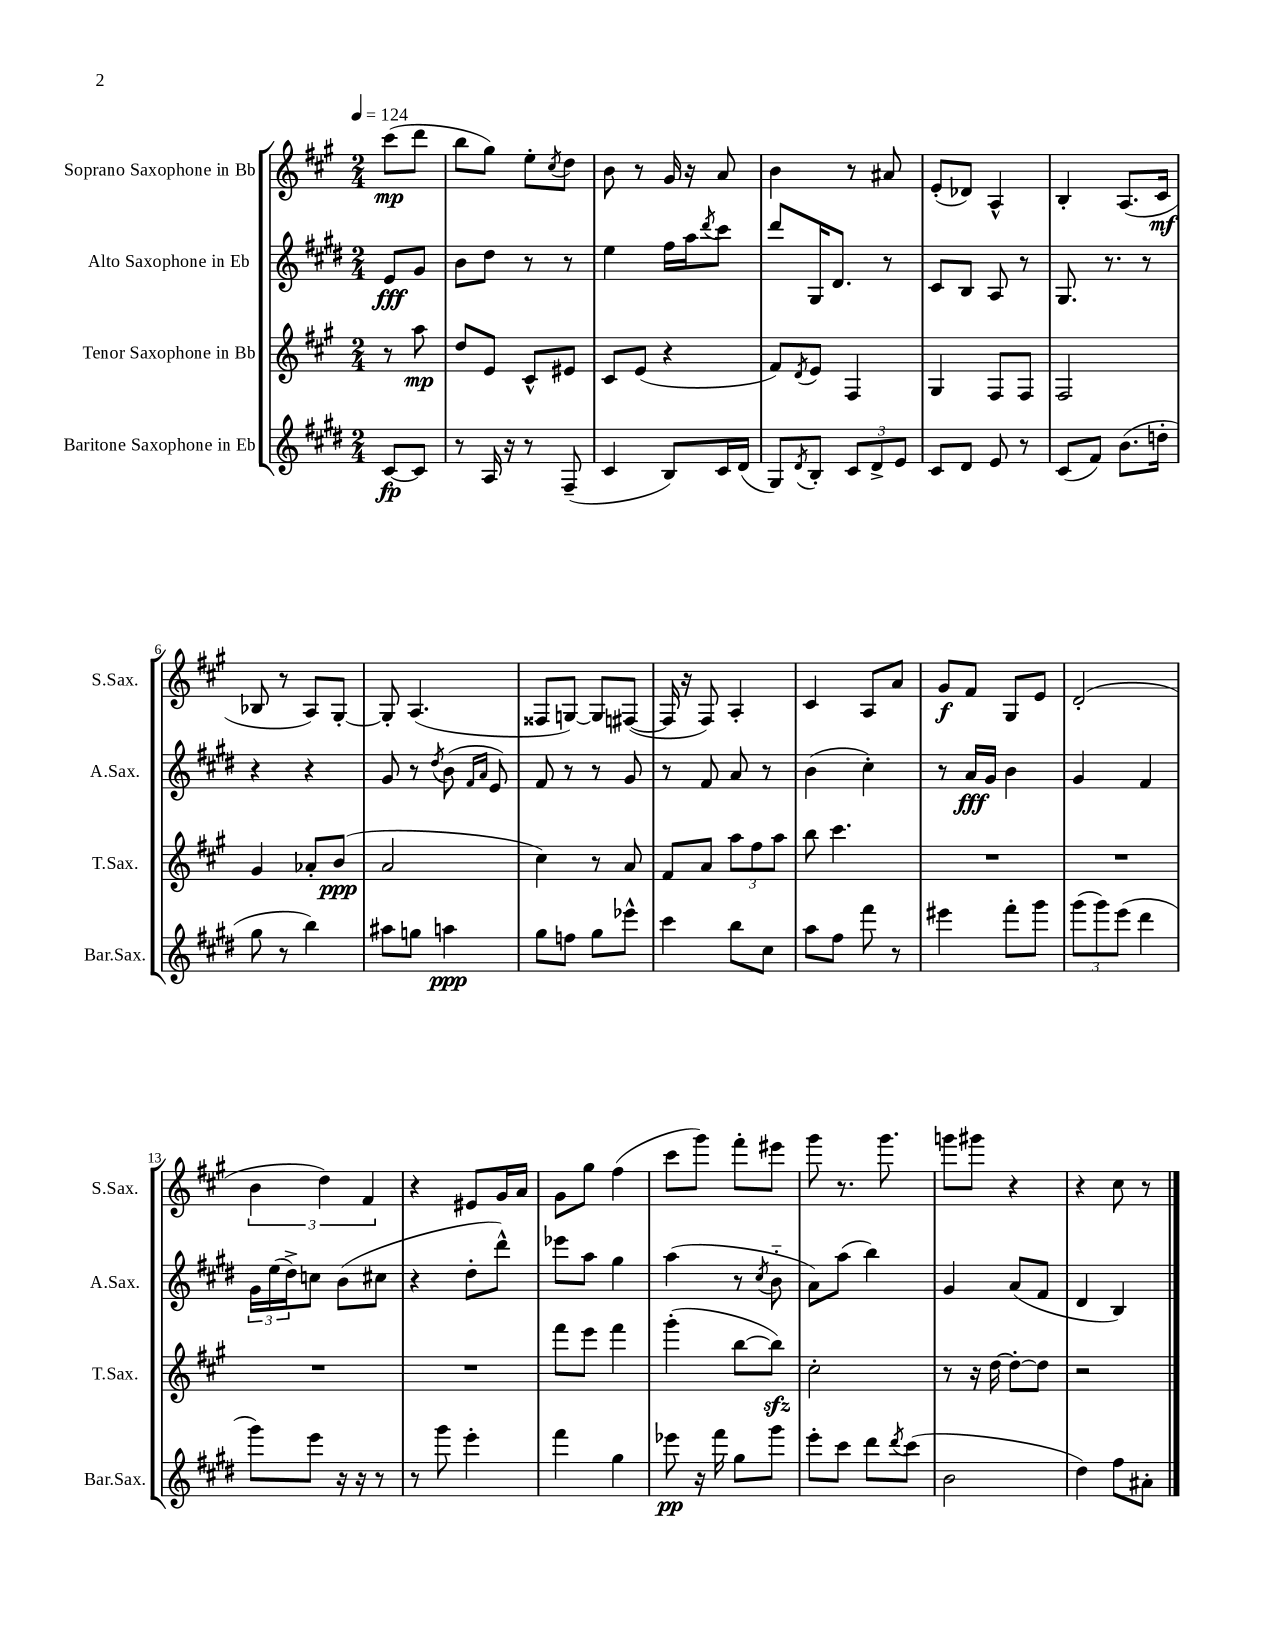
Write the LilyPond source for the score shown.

<<
\new StaffGroup <<
\new Staff = "s0" \with { instrumentName = "Soprano Saxophone in Bb" shortInstrumentName = "S.Sax." } {
    \clef treble \key a \major \numericTimeSignature \time 2/4 \partial 4 \tempo 4 = 124
    cis'''8\mp( d'''8 |
    b''8 gis''8) e''8-. \acciaccatura { cis''8 } d''8 |
    b'8 r8 gis'16 r16 a'8 |
    b'4 r8 ais'8 |
    e'8-.( des'8) a4-^ |
    b4-. a8.( cis'16\mf |
    bes8 r8 a8) gis8~-. |
    gis8-. a4.( |
    fisis8 g8~) g8 fis8~( |
    fis16 r16 fis8) a4-. |
    cis'4 a8 a'8 |
    gis'8\f fis'8 gis8 e'8 |
    d'2-.( |
    \tuplet 3/2 { b'4 d''4) fis'4 } |
    r4 eis'8 gis'16 a'16 |
    gis'8 gis''8 fis''4( |
    cis'''8 gis'''8) fis'''8-. eis'''8 |
    gis'''8 r8. gis'''8. |
    g'''8 gis'''8 r4 |
    r4 cis''8 r8 \bar "|." |
}
\new Staff = "s1" \with { instrumentName = "Alto Saxophone in Eb" shortInstrumentName = "A.Sax." } {
    \clef treble \key e \major \numericTimeSignature \time 2/4 \partial 4
    e'8\fff gis'8 |
    b'8 dis''8 r8 r8 |
    e''4 fis''16 a''16 \acciaccatura { dis'''8 } cis'''8 |
    dis'''8 gis16 dis'8. r8 |
    cis'8 b8 a8 r8 |
    gis8. r8. r8 |
    r4 r4 |
    gis'8 r8 \acciaccatura { dis''8 } b'8( \grace { fis'16 a'16 } e'8) |
    fis'8 r8 r8 gis'8 |
    r8 fis'8 a'8 r8 |
    b'4( cis''4-.) |
    r8 a'16\fff gis'16 b'4 |
    gis'4 fis'4 |
    \tuplet 3/2 { gis'16 e''16( dis''16->) } c''8 b'8( cis''8 |
    r4 dis''8-. dis'''8-^) |
    ees'''8 a''8 gis''4 |
    a''4( r8 \acciaccatura { cis''8 } b'8-_ |
    a'8) a''8( b''4) |
    gis'4 a'8( fis'8 |
    dis'4 b4) \bar "|." |
}
\new Staff = "s2" \with { instrumentName = "Tenor Saxophone in Bb" shortInstrumentName = "T.Sax." } {
    \clef treble \key a \major \numericTimeSignature \time 2/4 \partial 4
    r8 a''8\mp |
    d''8 e'8 cis'8-^ eis'8 |
    cis'8 e'8( r4 |
    fis'8) \acciaccatura { d'8 } e'8 fis4 |
    gis4 fis8 fis8 |
    fis2 |
    gis'4 aes'8-. b'8\ppp( |
    a'2 |
    cis''4) r8 a'8 |
    fis'8 a'8 \tuplet 3/2 { a''8 fis''8 a''8 } |
    b''8 cis'''4. |
    R2 |
    R2 |
    R2 |
    R2 |
    fis'''8 e'''8 fis'''4 |
    gis'''4-.( b''8~ b''8\sfz) |
    cis''2-. |
    r8 r16 d''16~ d''8~-. d''8 |
    r2 \bar "|." |
}
\new Staff = "s3" \with { instrumentName = "Baritone Saxophone in Eb" shortInstrumentName = "Bar.Sax." } {
    \clef treble \key e \major \numericTimeSignature \time 2/4 \partial 4
    cis'8~\fp cis'8 |
    r8 a16 r16 r8 fis8--( |
    cis'4 b8) cis'16 dis'16( |
    gis8) \acciaccatura { dis'8 } b8-. \tuplet 3/2 { cis'8 dis'8-> e'8 } |
    cis'8 dis'8 e'8 r8 |
    cis'8( fis'8) b'8.( d''16-. |
    gis''8 r8 b''4) |
    ais''8 g''8 a''4\ppp |
    gis''8 f''8 gis''8 ees'''8-^ |
    cis'''4 b''8 cis''8 |
    a''8 fis''8 fis'''8 r8 |
    eis'''4 fis'''8-. gis'''8 |
    \tuplet 3/2 { gis'''8( gis'''8) e'''8( } dis'''4 |
    gis'''8) e'''8 r16 r16 r8 |
    r8 gis'''8 e'''4-. |
    fis'''4 gis''4 |
    ees'''8\pp r16 fis'''16 gis''8 gis'''8 |
    e'''8-. cis'''8 dis'''8 \acciaccatura { dis'''8 } cis'''8( |
    b'2 |
    dis''4) fis''8 ais'8-. \bar "|." |
}
>>
>>
